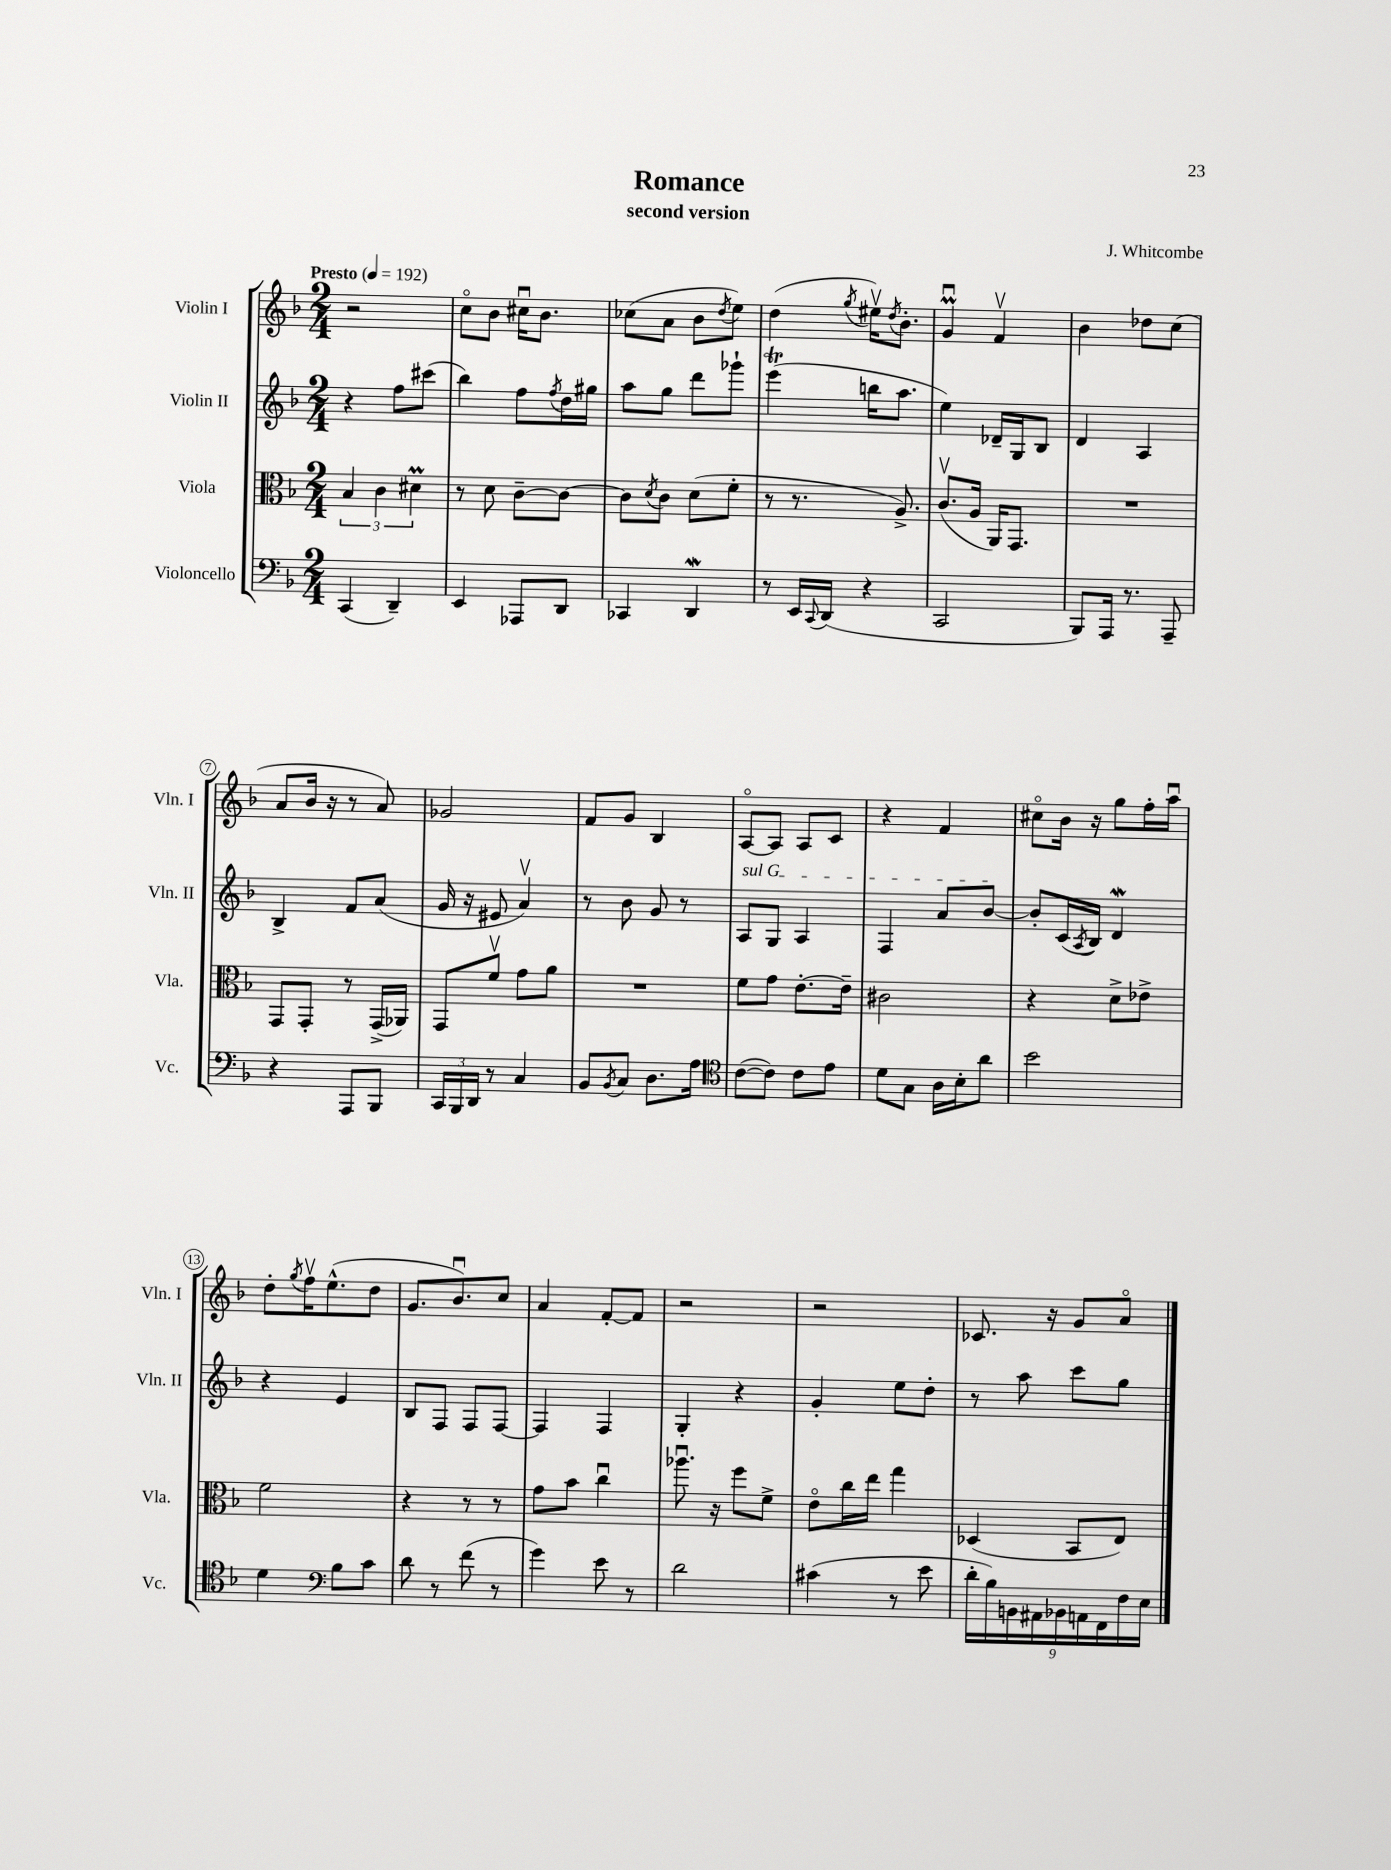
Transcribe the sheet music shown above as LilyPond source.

\header { title = "Romance" composer = "J. Whitcombe" subtitle = "second version" }
<<
\new StaffGroup <<
\new Staff = "s0" \with { instrumentName = "Violin I" shortInstrumentName = "Vln. I" } {
    \clef treble \key f \major \numericTimeSignature \time 2/4 \tempo "Presto" 4 = 192
    r2 |
    c''8\flageolet bes'8 cis''16\downbow bes'8. |
    ces''8( a'8 bes'8 \acciaccatura { d''8 } e''8) |
    d''4( \acciaccatura { g''8 } eis''16\upbow) \acciaccatura { d''8 } bes'8.-. |
    g'4\downbow\prall f'4\upbow |
    bes'4 des''8 c''8( |
    a'8 bes'16 r16 r8 a'8) |
    ges'2 |
    f'8 g'8 bes4 |
    a8~\flageolet a8 a8 c'8 |
    r4 f'4 |
    cis''8\flageolet bes'16 r16 g''8 f''16-. a''16\downbow |
    d''8-. \acciaccatura { g''8 } f''16\upbow e''8.-^( d''8 |
    g'8. bes'8.\downbow) c''8 |
    a'4 f'8~-. f'8 |
    r2 |
    r2 |
    ces'8. r16 g'8 a'8\flageolet \bar "|." |
}
\new Staff = "s1" \with { instrumentName = "Violin II" shortInstrumentName = "Vln. II" } {
    \clef treble \key f \major \numericTimeSignature \time 2/4
    r4 f''8 cis'''8( |
    bes''4) f''8 \acciaccatura { f''8 } d''16 gis''16 |
    a''8 g''8 d'''8 ges'''8-! |
    e'''4\trill( b''16 a''8. |
    e''4) des'16-- g16 bes8 |
    d'4 a4 |
    bes4-> f'8 a'8( |
    g'16 r16 eis'8 a'4\upbow) |
    r8 bes'8 g'8 r8 |
    \once \override TextSpanner.bound-details.left.text = \markup { \italic "sul G" } a8\startTextSpan g8 a4 |
    f4 a'8 bes'8~\stopTextSpan |
    bes'8-. c'16( \acciaccatura { a8 } bes16) d'4\mordent |
    r4 e'4 |
    bes8 f8 f8 f8~ |
    f4 f4 |
    g4-. r4 |
    g'4-. e''8 d''8-. |
    r8 a''8 c'''8 g''8 \bar "|." |
}
\new Staff = "s2" \with { instrumentName = "Viola" shortInstrumentName = "Vla." } {
    \clef alto \key f \major \numericTimeSignature \time 2/4
    \tuplet 3/2 { bes4 c'4 dis'4\prall } |
    r8 d'8 c'8~-- c'8~ |
    c'8 \acciaccatura { d'8 } c'8 d'8( f'8-. |
    r8 r8. a8.->) |
    c'8.\upbow( a16 a,16) g,8. |
    R2 |
    g,8 g,8-. r8 g,16->( aes,16) |
    g,8 f'8\upbow g'8 a'8 |
    R2 |
    f'8 g'8 e'8.~-. e'16-- |
    cis'2 |
    r4 d'8-> ees'8-> |
    f'2 |
    r4 r8 r8 |
    g'8 bes'8 c''4\downbow |
    aes''8.\downbow r16 f''8 f'8-> |
    e'8\flageolet c''16 e''16 g''4 |
    des4( bes,8 e8) \bar "|." |
}
\new Staff = "s3" \with { instrumentName = "Violoncello" shortInstrumentName = "Vc." } {
    \clef bass \key f \major \numericTimeSignature \time 2/4
    c,4( d,4--) |
    e,4 aes,,8 d,8 |
    ces,4 d,4\mordent |
    r8 e,16 \appoggiatura { c,8 } d,16( r4 |
    c,2 |
    bes,,8) a,,16 r8. a,,8-- |
    r4 a,,8 bes,,8 |
    \tuplet 3/2 { c,16 bes,,16 d,16 } r8 c4 |
    bes,8 \acciaccatura { bes,8 } c8 d8. a16 |
    \clef tenor c'8~( c'8) c'8 e'8 |
    d'8 g8 a16 bes16-. a'8 |
    bes'2 |
    d'4 \clef bass bes8 c'8 |
    d'8 r8 f'8( r8 |
    g'4) e'8 r8 |
    d'2 |
    cis'4( r8 e'8 |
    \tuplet 9/8 { d'16-. bes16) b,16 ais,16 bes,16 a,16 f,16 f16 e16 } \bar "|." |
}
>>
>>
\layout { \context { \Score \override BarNumber.stencil = #(make-stencil-circler 0.1 0.3 ly:text-interface::print) } }
